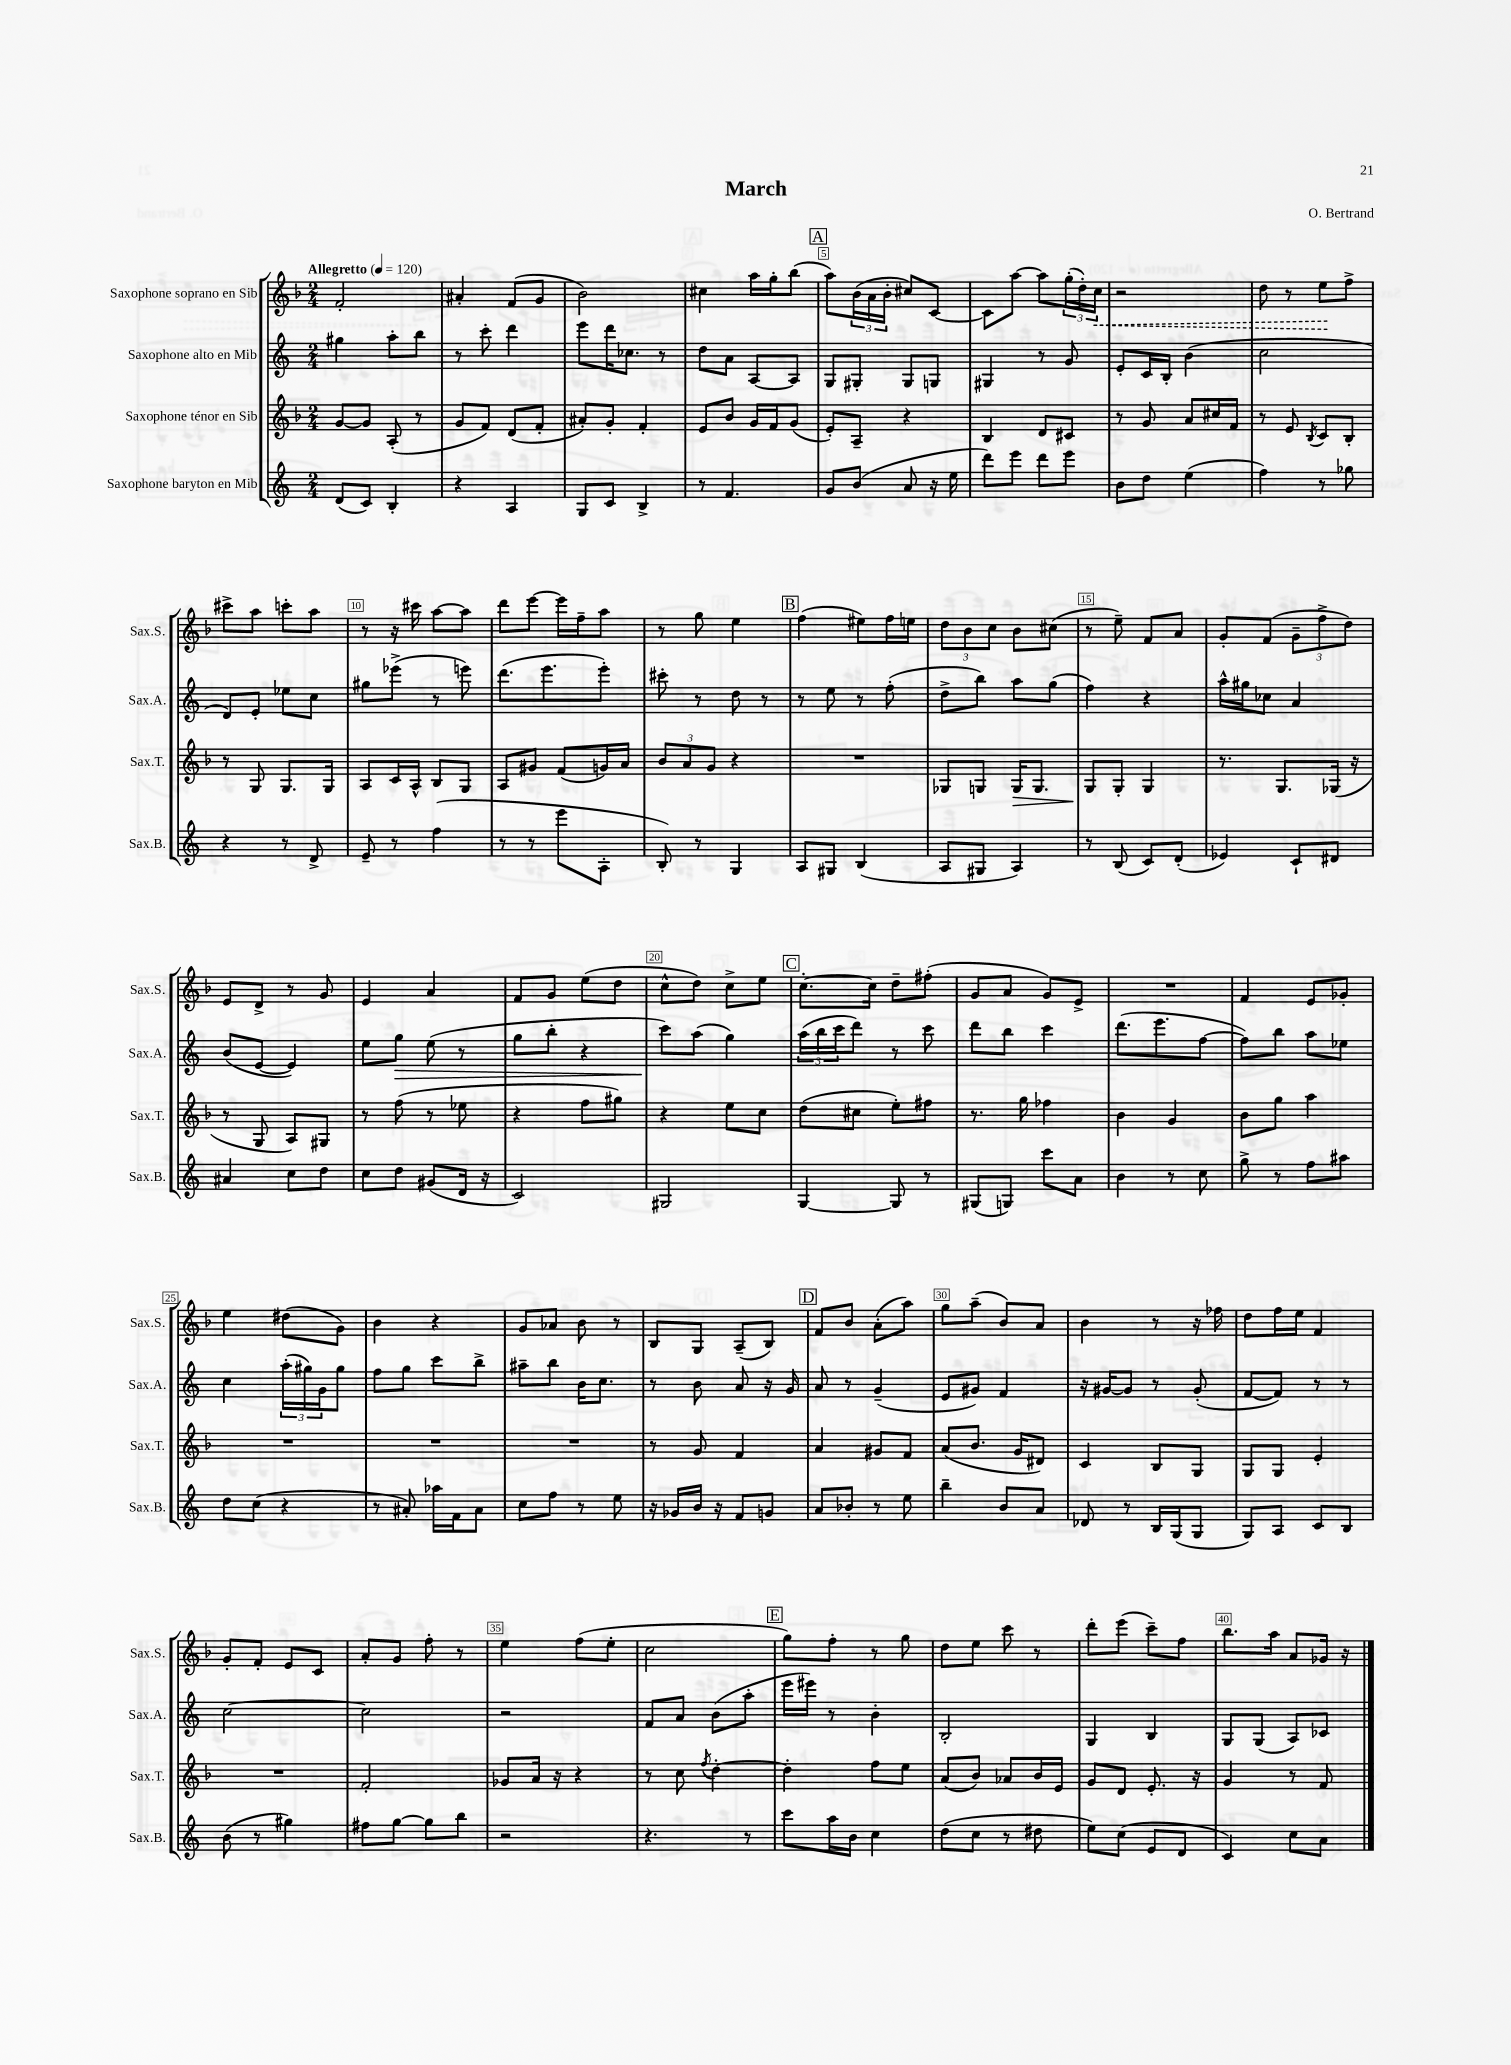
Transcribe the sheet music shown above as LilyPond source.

\header { title = "March" composer = "O. Bertrand" }
<<
\new StaffGroup <<
\new Staff = "s0" \with { instrumentName = "Saxophone soprano en Sib" shortInstrumentName = "Sax.S." } {
    \clef treble \key f \major \numericTimeSignature \time 2/4 \tempo "Allegretto" 4 = 120
    f'2-. |
    ais'4-. f'8( g'8 |
    bes'2) |
    cis''4 a''16 g''16-. bes''8( |
    \mark \markup { \box "A" } a''8) \tuplet 3/2 { bes'16( a'16 bes'16-. } cis''8) c'8~ |
    c'8 a''8~ a''8 \tuplet 3/2 { g''16-.( d''16-.) \once \override Hairpin.style = #'dashed-line c''16\< } |
    r2 |
    d''8 r8 e''8\! f''8-> |
    cis'''8-> a''8 c'''8-. a''8 |
    r8 r16 cis'''16 a''8~ a''8 |
    d'''8 e'''8~ e'''16 f''16-- a''8 |
    r8 g''8 e''4 |
    \mark \markup { \box "B" } f''4( eis''8) f''16 e''16 |
    \tuplet 3/2 { d''8 bes'8 c''8 } bes'8 cis''8( |
    r8 e''8--) f'8 a'8 |
    g'8-. f'8( \tuplet 3/2 { g'8-- f''8-> d''8) } |
    e'8 d'8-> r8 g'8 |
    e'4 a'4 |
    f'8 g'8 e''8( d''8 |
    c''8-^ d''8) c''8-> e''8 |
    \mark \markup { \box "C" } c''8.~-. c''16 d''8-- fis''8-.( |
    g'8 a'8 g'8) e'8-> |
    R2 |
    f'4 e'8 ges'8-. |
    e''4 dis''8( g'8) |
    bes'4 r4 |
    g'8 aes'8 bes'8 r8 |
    bes8 g8 a8--( bes8) |
    \mark \markup { \box "D" } f'8 bes'8 a'8-.( a''8) |
    g''8 a''8--( bes'8) a'8 |
    bes'4 r8 r16 fes''16 |
    d''8 f''16 e''16 f'4 |
    g'8-. f'8-. e'8 c'8 |
    a'8-. g'8 f''8-. r8 |
    e''4 f''8( e''8-. |
    c''2 |
    \mark \markup { \box "E" } g''8) f''8-. r8 g''8 |
    d''8 e''8 c'''8 r8 |
    d'''8-. e'''8( c'''8--) f''8 |
    bes''8. a''16 a'8 ges'16 r16 \bar "|." |
}
\new Staff = "s1" \with { instrumentName = "Saxophone alto en Mib" shortInstrumentName = "Sax.A." } {
    \clef treble \key c \major \numericTimeSignature \time 2/4
    gis''4 a''8-. b''8 |
    r8 c'''8-. d'''4 |
    e'''8 d'''16 ces''8. r8 |
    d''8 a'8 a8~ a8 |
    \mark \markup { \box "A" } g8 gis8-. gis8 g8 |
    gis4 r8 g'8 |
    e'8-. c'16 b16-. b'4( |
    c''2 |
    d'8) e'8-. ees''8 c''8 |
    gis''8 ees'''8->( r8 e'''8) |
    d'''8.( e'''8. e'''8-.) |
    cis'''8-. r8 d''8 r8 |
    \mark \markup { \box "B" } r8 e''8 r8 f''8-.( |
    d''8-> b''8) a''8 g''8( |
    f''4) r4 |
    a''16-^ gis''16 ces''8 a'4 |
    b'8( e'8~ e'4) |
    e''8 g''8\> e''8( r8 |
    g''8 b''8-. r4 |
    c'''8\!) a''8( g''4) |
    \mark \markup { \box "C" } \tuplet 3/2 { a''16( b''16 c'''16 } d'''8) r8 c'''8 |
    d'''8 b''8 c'''4 |
    d'''8.( e'''8. f''8~ |
    f''8) b''8 a''8 ees''8 |
    c''4 \tuplet 3/2 { a''16-.( gis''16) g'16 } gis''8 |
    f''8 g''8 c'''8 b''8-> |
    ais''8-- b''8 b'16 c''8. |
    r8 b'8 a'8 r16 g'16 |
    \mark \markup { \box "D" } a'8 r8 g'4--( |
    e'8 gis'8) f'4 |
    r16 gis'16~ gis'8 r8 gis'8-.( |
    f'8~ f'8) r8 r8 |
    c''2~ |
    c''2 |
    r2 |
    f'8 a'8 b'8( a''8-. |
    \mark \markup { \box "E" } e'''16 eis'''16) r8 b'4-. |
    b2-. |
    g4 b4 |
    g8 g8( a8) ces'8 \bar "|." |
}
\new Staff = "s2" \with { instrumentName = "Saxophone ténor en Sib" shortInstrumentName = "Sax.T." } {
    \clef treble \key f \major \numericTimeSignature \time 2/4
    g'8~ g'8 a8-.( r8 |
    g'8 f'8) d'8( f'8-. |
    ais'8-.) g'8-. f'4-. |
    e'8 bes'8 g'16 f'16 g'8( |
    \mark \markup { \box "A" } e'8-.) a8-- r4 |
    bes4 d'8 cis'8 |
    r8 g'8 a'8 cis''16 f'16 |
    r8 e'8 \acciaccatura { bes8 } c'8 bes8-. |
    r8 g8 g8. g16 |
    a8 c'16 a16-^ bes8 g8 |
    a8 gis'8 f'8( g'16) a'16 |
    \tuplet 3/2 { bes'8 a'8 g'8 } r4 |
    \mark \markup { \box "B" } R2 |
    ges8 g8 g16\> g8. |
    g8\! g8-. g4 |
    r8. g8. ges16( r16 |
    r8 g8 a8) gis8 |
    r8 f''8( r8 ees''8 |
    r4 f''8 gis''8) |
    r4 e''8 c''8 |
    \mark \markup { \box "C" } d''8( cis''8 e''8-.) fis''8 |
    r8. g''16 fes''4 |
    bes'4 g'4 |
    bes'8 g''8 a''4 |
    R2 |
    R2 |
    R2 |
    r8 g'8 f'4 |
    \mark \markup { \box "D" } a'4 gis'8 f'8 |
    a'8( bes'8. g'16 dis'8) |
    c'4 bes8 g8 |
    g8 g8 e'4-. |
    R2 |
    f'2-. |
    ges'8 a'16 r16 r4 |
    r8 c''8 \acciaccatura { f''8 } d''4~-. |
    \mark \markup { \box "E" } d''4-. f''8 e''8 |
    a'8( bes'8) aes'8 bes'16 e'16 |
    g'8 d'8 e'8.-. r16 |
    g'4 r8 f'8 \bar "|." |
}
\new Staff = "s3" \with { instrumentName = "Saxophone baryton en Mib" shortInstrumentName = "Sax.B." } {
    \clef treble \key c \major \numericTimeSignature \time 2/4
    d'8( c'8) b4-. |
    r4 a4 |
    g8 c'8 b4-> |
    r8 f'4. |
    \mark \markup { \box "A" } g'8 b'8( a'8 r16 e''16 |
    d'''8) e'''8 d'''8 e'''8 |
    b'8 d''8 e''4( |
    f''4) r8 ges''8 |
    r4 r8 d'8-> |
    e'8-- r8 f''4( |
    r8 r8 e'''8 a8-. |
    b8-.) r8 g4 |
    \mark \markup { \box "B" } a8 gis8 b4( |
    a8 gis8 a4) |
    r8 b8( c'8) d'8-.( |
    ees'4) c'8-! dis'8 |
    ais'4 c''8 d''8 |
    c''8 d''8 gis'8( d'16 r16 |
    c'2) |
    gis2 |
    \mark \markup { \box "C" } g4~ g8 r8 |
    gis8( g8) c'''8 a'8 |
    b'4 r8 c''8 |
    g''8-> r8 f''8 ais''8 |
    d''8 c''8( r4 |
    r8 ais'8-.) aes''16 f'16 ais'8 |
    c''8 f''8 r8 e''8 |
    r16 ges'16 b'16 r16 f'8 g'8 |
    \mark \markup { \box "D" } a'8 bes'8-. r8 e''8 |
    b''4-- b'8 a'8 |
    des'8 r8 b16 g16( g8 |
    g8) a8 c'8 b8 |
    b'8( r8 gis''4) |
    fis''8 g''8~ g''8 b''8 |
    r2 |
    r4. r8 |
    \mark \markup { \box "E" } c'''8 a''16 b'16 c''4 |
    d''8( c''8 r8 dis''8 |
    e''8) c''8( e'8 d'8 |
    c'4) c''8 a'8 \bar "|." |
}
>>
>>
\layout { \context { \Score \override BarNumber.break-visibility = ##(#f #t #t) barNumberVisibility = #(every-nth-bar-number-visible 5) \override BarNumber.stencil = #(make-stencil-boxer 0.1 0.3 ly:text-interface::print) } }
